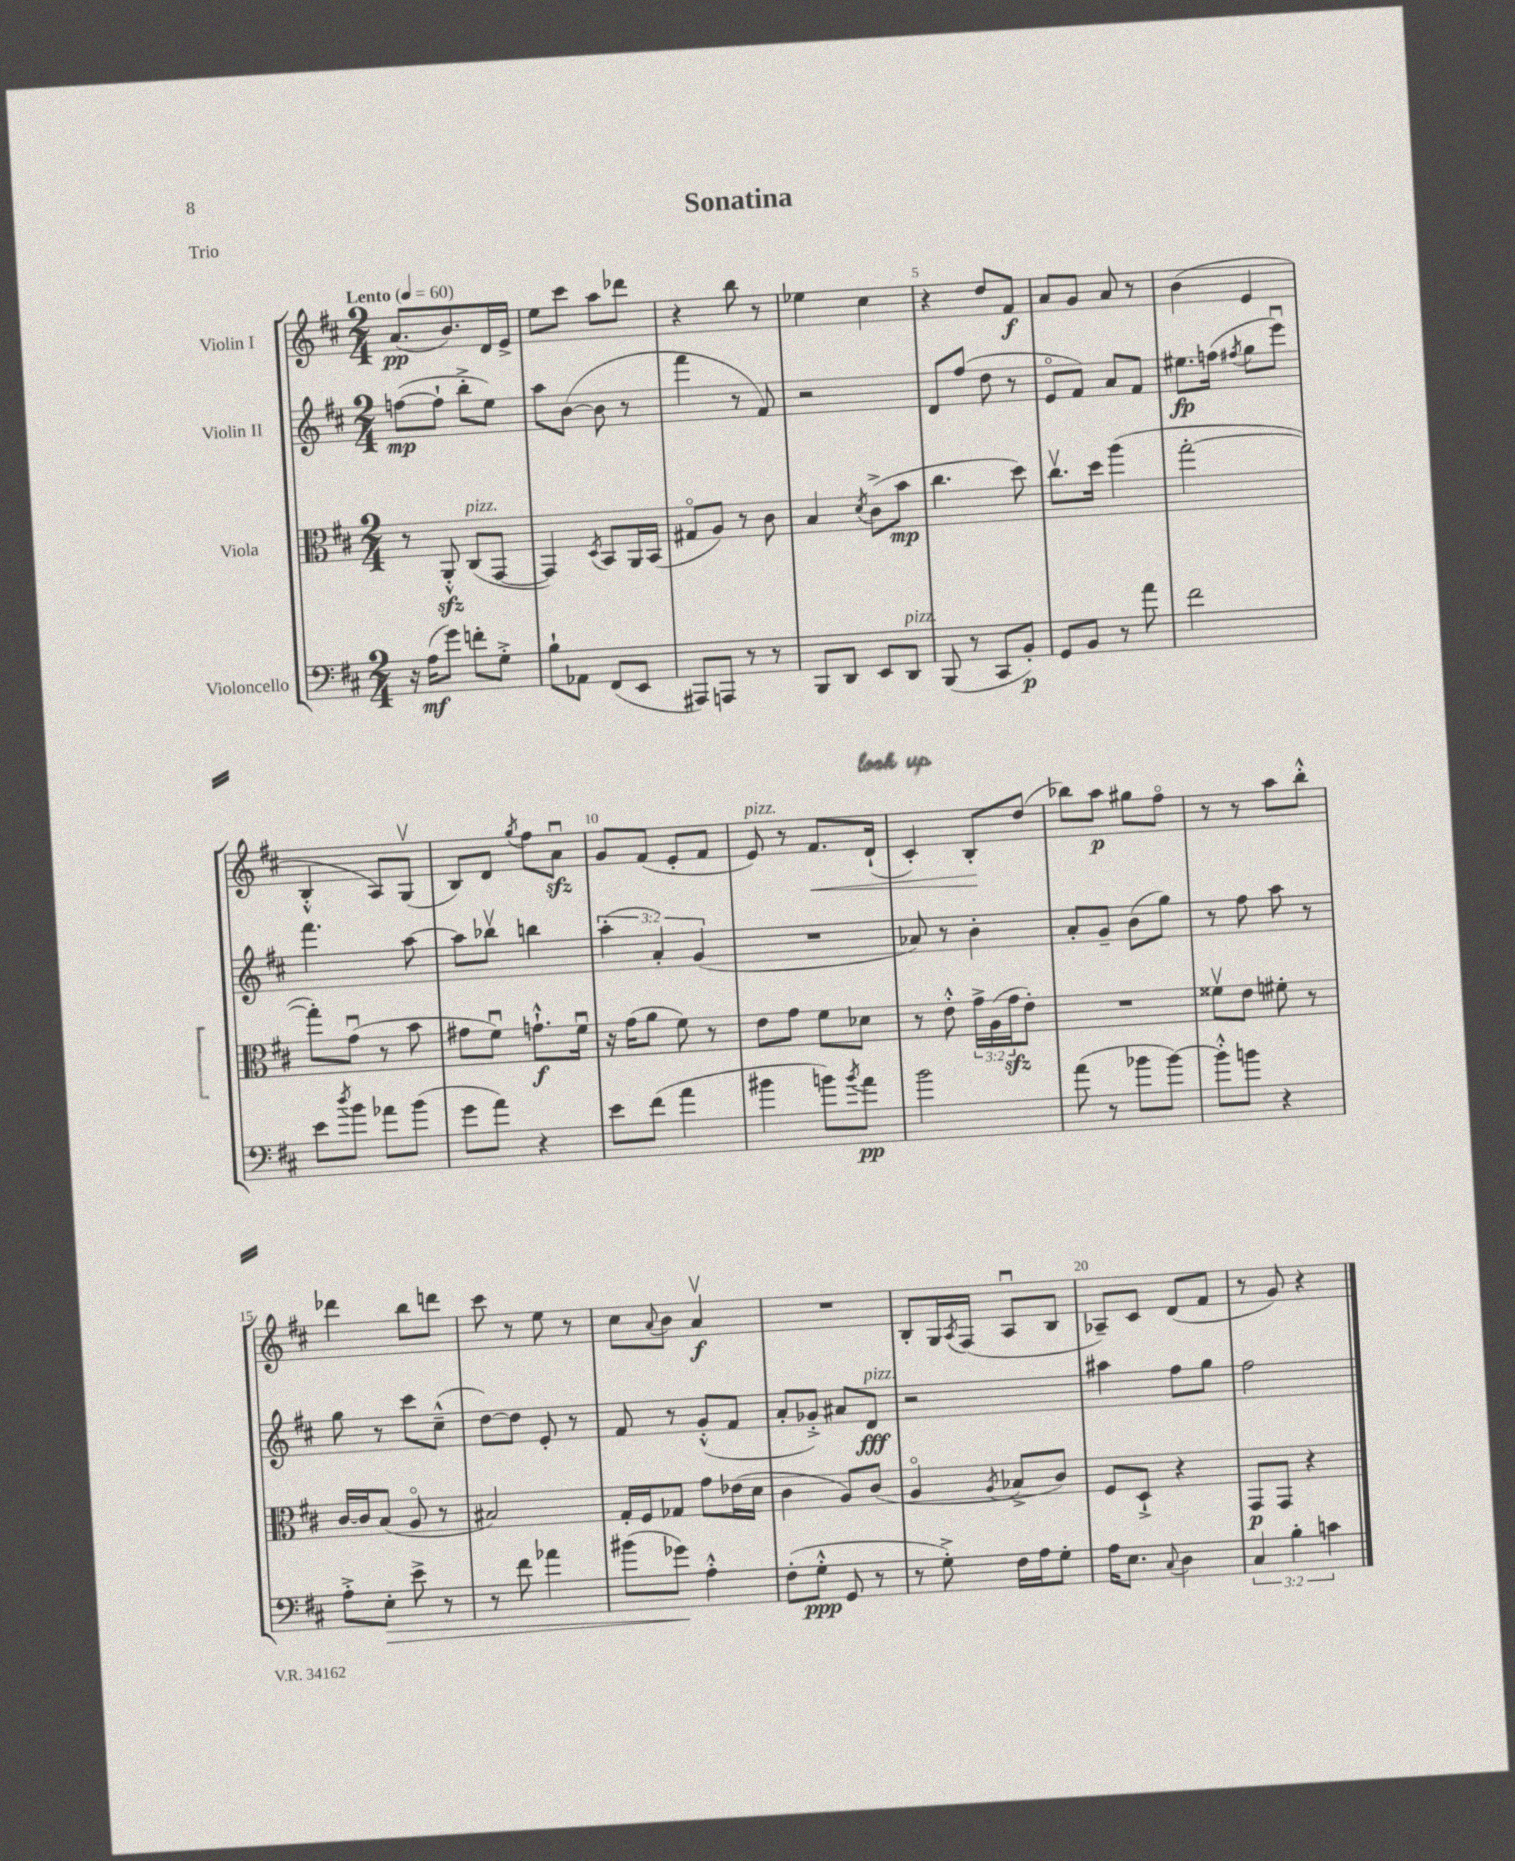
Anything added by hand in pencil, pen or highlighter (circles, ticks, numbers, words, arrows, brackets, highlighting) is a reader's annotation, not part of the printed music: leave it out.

**kern	**kern	**kern	**kern
*staff4	*staff3	*staff2	*staff1
*clefF4	*clefC3	*clefG2	*clefG2
*k[f#c#]	*k[f#c#]	*k[f#c#]	*k[f#c#]
*M2/4	*M2/4	*M2/4	*M2/4
*MM60	*MM60	*MM60	*MM60
16r	8r	([8ff	(8.a
(16A	.	.	.
8g)	8AA'^^	8ff`]	.
.	.	.	8.b)
8f'	(8C#	8bb'^	.
8G'^	[8GG	8ee)	16d
.	.	.	16e^
=	=	=	=
8B`	4GG])	8aa	8ee
8AA-	.	([8b	8ccc#
.	8qD	.	.
(8FF#	8BB	8b]	8aa
8EE	16AA	8r	8ddd-
.	(16BB	.	.
=	=	=	=
8AAA#)	8G#o	4fff#	4r
8AAA	8A)	.	.
8r	8r	8r	8bb
8r	8c#	8f#)	8r
=	=	=	=
8BBB	4B	2r	4ee-
8DD	.	.	.
.	8qd	.	.
8EE	(8c#^	.	4cc#
8DD	8b	.	.
=	=	=	=
(8BBB	4.cc#	8d	4r
8r	.	(8ff#	.
8CC#	.	8dd	8dd
8BB')	8dd)	8r	8f#
=	=	=	=
8GG	8.cc#v	8eo	8a
8BB	.	8f#)	8g
.	16dd	.	.
8r	(4aa	8a	8a
8a	.	8f#	8r
=	=	=	=
2f#	[2gg'	8.ee#	(4b
.	.	(16ff	.
.	.	8qff#	.
.	.	8gg	4e
.	.	8eeeu)	.
=	=	=	=
8e	8gg'])	4.fff#	4B'^^
8qdd	.	.	.
8b	(8gu	.	.
8a-	8r	.	8A)
(8b	8b	[8aa	(8Gv
=	=	=	=
8g	8g#	8aa]	8B)
8a)	8f#u)	8bb-v	8d
.	.	.	8qgg
4r	8.g`^^	4bb	8ff#
.	.	.	8au
.	16f#u	.	.
=	=	=	=
8e	16r	(6aa'	8g
.	(16g	.	.
(8f#	8a	.	(8f#
.	.	6a')	.
4a	8f#)	.	8e'
.	.	(6g	.
.	8r	.	8f#
=	=	=	=
4b#	8e	2r	8e)
.	8g	.	8r
8b)	8f#	.	8.f#
8qb	.	.	.
8a	8d-	.	.
.	.	.	(16d`
=	=	=	=
2b	8r	8a-)	4c#')
.	8e'^^	8r	.
.	24g^	4b'	8B'
.	(24A	.	.
.	24g	.	.
.	8e')	.	(8dd
=	=	=	=
(8a	2r	8a'	8bb-)
8r	.	8g~	8aa
8b-	.	(8b	8gg#
[8b-)	.	8gg)	8ff#o
=	=	=	=
8b-'^^]	8f##v	8r	8r
8b	8e	8ff#	8r
4r	8f#'	8aa	8aa
.	8r	8r	8bb'^^
=	=	=	=
8A'^	[16c#	8gg	4ddd-
.	16c#]	.	.
8E'	(8B	8r	.
8e^	8Ao	8ccc#	8bb
8r	8r	(8cc#~^^	8ddd
=	=	=	=
8r	2B#)	[8dd)	8ccc#
8f#	.	8dd]	8r
4a-	.	8e'	8ee
.	.	8r	8r
=	=	=	=
(8b#	16G'	8f#	8cc#
.	16F#	.	.
.	.	.	8qqa
8g-)	8G-	8r	8b
4A'^^	8g	(8g'^^	4av
.	(16e-	8f#	.
.	16d	.	.
=	=	=	=
(8F#'	4c#	8a'	2r
8G'^^	.	8g-'^)	.
8GG	8A)	8a#	.
8r	(8c#	8d	.
=	=	=	=
8r	4Ao	2r	8B'
8G'^)	.	.	16G
.	.	.	8qA
.	.	.	(16F#
.	8qA	.	.
16F#	8B-^	.	8Au
16A	.	.	.
8G'	8c#)	.	8B
=	=	=	=
16A	8F#	4aa#	8A-~)
8.E	.	.	.
.	8D`^	.	8c#
8qqC#	.	.	.
4D	4r	8ff#	(8d
.	.	8gg	8f#
=	=	=	=
6C#	8GG	2ff#	8r
.	8GG	.	8g)
6B'	.	.	.
.	4r	.	4r
6c	.	.	.
==	==	==	==
*-	*-	*-	*-
